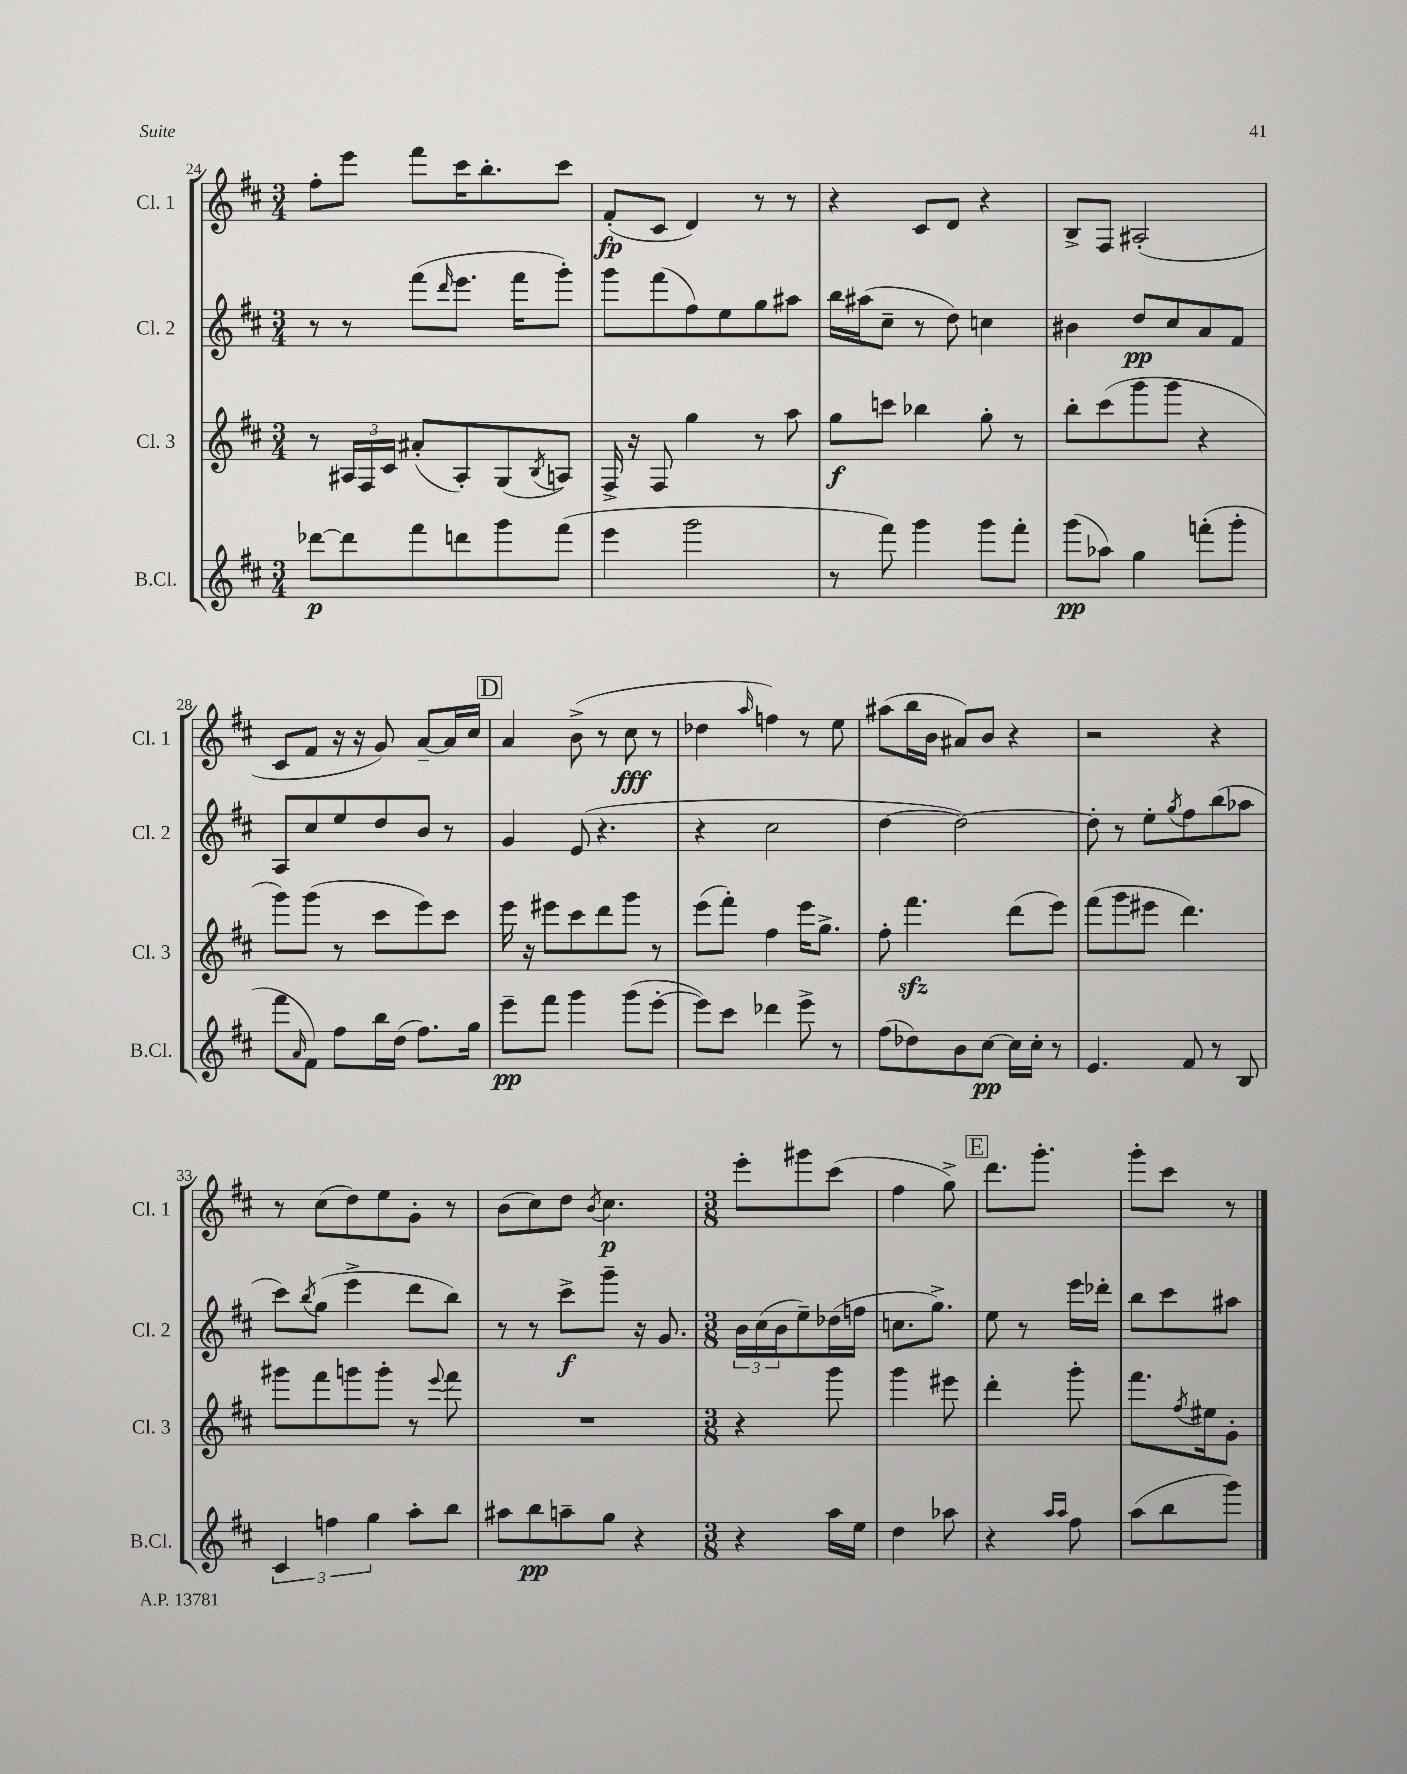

**kern	**dynam	**kern	**dynam	**kern	**dynam	**kern	**dynam
*part4	*part4	*part3	*part3	*part2	*part2	*part1	*part1
*staff4	*staff4	*staff3	*staff3	*staff2	*staff2	*staff1	*staff1
*I"B.Cl.	*	*I"Cl. 3	*	*I"Cl. 2	*	*I"Cl. 1	*
*I'B.Cl.	*	*I'Cl. 3	*	*I'Cl. 2	*	*I'Cl. 1	*
*clefG2	*	*clefG2	*	*clefG2	*	*clefG2	*
*k[f#c#]	*	*k[f#c#]	*	*k[f#c#]	*	*k[f#c#]	*
*M3/4	*	*M3/4	*	*M3/4	*	*M3/4	*
=24	=24	=24	=24	=24	=24	=24	=24
[8ddd-X\L	p	8r	.	8r	.	8ff#'\L	.
8ddd-\]	.	24A#X/LL	.	8r	.	8eee\J	.
.	.	24F#/	.	.	.	.	.
.	.	24c#/JJ	.	.	.	.	.
8fff#\	.	(8a#X'/L	.	(8fff#\L	.	8fff#\L	.
.	.	.	.	16qqddd/	.	.	.
8dddn\	.	8A#'/)	.	8.eee\J	.	16ccc#\K	.
.	.	.	.	.	.	8.bb'\	.
8ggg\	.	(8G/	.	.	.	.	.
.	.	.	.	16fff#\KL	.	.	.
.	.	8qB/	.	.	.	.	.
(8fff#\J	.	8An/J)	.	8ggg'\J)	.	8ccc#\J	.
=25	=25	=25	=25	=25	=25	=25	=25
4eee\	.	16F#^/	.	8ggg\L	.	(8f#'/L	fp
.	.	16r	.	.	.	.	.
.	.	8F#/	.	(8fff#\	.	8c#/J	.
2ggg\	.	4gg\	.	8ff#\)	.	4d/)	.
.	.	.	.	8ee\	.	.	.
.	.	8r	.	8gg\	.	8r	.
.	.	8aa\	.	8aa#X\J	.	8r	.
=26	=26	=26	=26	=26	=26	=26	=26
8r	.	8gg\L	f	16bb\LL	.	4r	.
.	.	.	.	(16aa#X\J	.	.	.
8fff#\)	.	8cccn\J	.	8cc#~\J	.	.	.
4ggg\	.	4bb-X\	.	8r	.	8c#/L	.
.	.	.	.	8dd\)	.	8d/J	.
8ggg\L	.	8gg'\	.	4ccn\	.	4r	.
8fff#'\J	.	8r	.	.	.	.	.
=27	=27	=27	=27	=27	=27	=27	=27
(8ggg\L	pp	8bb'\L	.	4b#X\	.	8B^/L	.
8aa-X\J)	.	(8ccc#\	.	.	.	8F#/J	.
4gg\	.	8ggg\	.	8dd/L	pp	(2A#X'/	.
.	.	8ggg\J	.	8cc#/	.	.	.
(8fffn'\L	.	4r	.	8a/	.	.	.
8ggg'\J	.	.	.	8f#/J	.	.	.
!!LO:LB:g=z
=28	=28	=28	=28	=28	=28	=28	=28
8fff#\L	.	8ggg\L)	.	8A/L	.	8c#/L	.
16qqa/	.	.	.	.	.	.	.
8f#\J)	.	(8ggg\J	.	8cc#/	.	8f#/J	.
8ff#\L	.	8r	.	8ee/	.	16r	.
.	.	.	.	.	.	16r	.
16bb\L	.	8ccc#\L	.	8dd/	.	8g/)	.
(16dd\JJ	.	.	.	.	.	.	.
8.ff#\L)	.	8eee\)	.	8b/J	.	[8a~/L	.
.	.	8ccc#\J	.	8r	.	16a/L]	.
16gg\Jk	.	.	.	.	.	16cc#/JJ	.
!!LO:REH:place=s1:t=D
=29	=29	=29	=29	=29	=29	=29	=29
8eee~\L	pp	16eee\	.	4g/	.	4a/	.
.	.	16r	.	.	.	.	.
8fff#\J	.	8eee#X\L	.	.	.	.	.
4ggg\	.	8ccc#\	.	(8e/	.	(8b^\	.
.	.	8ddd\	.	4.r	.	8r	.
(8ggg\L	.	8ggg\J	.	.	.	8cc#\	fff
[8eee'\J	.	8r	.	.	.	8r	.
=30	=30	=30	=30	=30	=30	=30	=30
8eee\L])	.	(8eee\L	.	4r	.	4dd-X\	.
8ccc#\J	.	8fff#'\J)	.	.	.	.	.
.	.	.	.	.	.	16qqaa/	.
4ddd-X\	.	4ff#\	.	2cc#\	.	4ffn\)	.
8eee^\	.	16eee\KL	.	.	.	8r	.
.	.	8.gg^\J	.	.	.	.	.
8r	.	.	.	.	.	8ee\	.
=31	=31	=31	=31	=31	=31	=31	=31
(8ff#\L	.	8ff#'\	.	[4dd\	.	(8aa#X\L	.
8dd-X\)	.	4.fff#zz\	.	.	.	16bb\L	.
.	.	.	.	.	.	16b\JJ	.
8b\	.	.	.	2dd\_)	.	8a#X/L)	.
[8cc#\J	pp	.	.	.	.	8b/J	.
16cc#\LL]	.	(8ddd\L	.	.	.	4r	.
16cc#'\JJ	.	.	.	.	.	.	.
8r	.	8eee\J)	.	.	.	.	.
=32	=32	=32	=32	=32	=32	=32	=32
4.e/	.	(8fff#\L	.	8dd'\]	.	2r	.
.	.	8ggg\	.	8r	.	.	.
.	.	8eee#X\J	.	8ee'\L	.	.	.
.	.	.	.	8qgg/	.	.	.
8f#/	.	4.ddd\)	.	8ff#\	.	.	.
8r	.	.	.	(8bb\	.	4r	.
8B/	.	.	.	8aa-X\J	.	.	.
!!LO:LB:g=z
=33	=33	=33	=33	=33	=33	=33	=33
6c#/	.	8ggg#X\L	.	8ccc#\L)	.	8r	.
.	.	.	.	8qbb/	.	.	.
.	.	8fff#\	.	(8gg\J	.	(8cc#\L	.
6ffn\	.	.	.	.	.	.	.
.	.	8gggn\	.	4eee^\	.	8dd\)	.
6gg\	.	.	.	.	.	.	.
.	.	8ggg'\J	.	.	.	8ee\	.
8aa'\L	.	8r	.	8ddd\L	.	8g'\J	.
.	.	8qqeee/	.	.	.	.	.
8bb\J	.	8fff#\	.	8bb\J)	.	8r	.
=34	=34	=34	=34	=34	=34	=34	=34
8aa#X\L	.	2.r	.	8r	.	(8b\L	.
8bb\	pp	.	.	8r	.	8cc#\)	.
8aan~\	.	.	.	8ccc#^\L	f	8dd\J	.
.	.	.	.	.	.	8qb/	.
8gg\J	.	.	.	8ggg~\J	.	4.cc#\	p
4r	.	.	.	16r	.	.	.
.	.	.	.	8.g/	.	.	.
=35	=35	=35	=35	=35	=35	=35	=35
*M3/8	*	*M3/8	*	*M3/8	*	*M3/8	*
4r	.	4r	.	24b\LL	.	8eee'\L	.
.	.	.	.	(24cc#\	.	.	.
.	.	.	.	24b\J	.	.	.
.	.	.	.	8ee~\)	.	8ggg#X\	.
16aa\LL	.	8ggg\	.	(16dd-X\L	.	(8ccc#\J	.
16ee\JJ	.	.	.	16ffn\JJ	.	.	.
=36	=36	=36	=36	=36	=36	=36	=36
4dd\	.	4ggg\	.	8.ccn\L	.	4ff#\	.
.	.	.	.	8.gg^\J)	.	.	.
8aa-X\	.	8eee#X\	.	.	.	8gg^\)	.
!!LO:REH:place=s1:t=E
=37	=37	=37	=37	=37	=37	=37	=37
4r	.	4ddd'\	.	8ee\	.	8.ddd\L	.
.	.	.	.	8r	.	.	.
.	.	.	.	.	.	8.ggg'\J	.
16qqaa/LL	.	.	.	.	.	.	.
16qqaa/JJ	.	.	.	.	.	.	.
8ff#\	.	8ggg'\	.	16eee\LL	.	.	.
.	.	.	.	16ddd-X'\JJ	.	.	.
=38	=38	=38	=38	=38	=38	=38	=38
(8aa\L	.	8.fff#\L	.	8bb\L	.	8ggg'\L	.
8bb\	.	.	.	8ccc#\	.	8ccc#\J	.
.	.	8qff#/	.	.	.	.	.
.	.	16ee#X\k	.	.	.	.	.
8ggg\J)	.	8g'\J	.	8aa#X\J	.	8r	.
==	==	==	==	==	==	==	==
*-	*-	*-	*-	*-	*-	*-	*-
